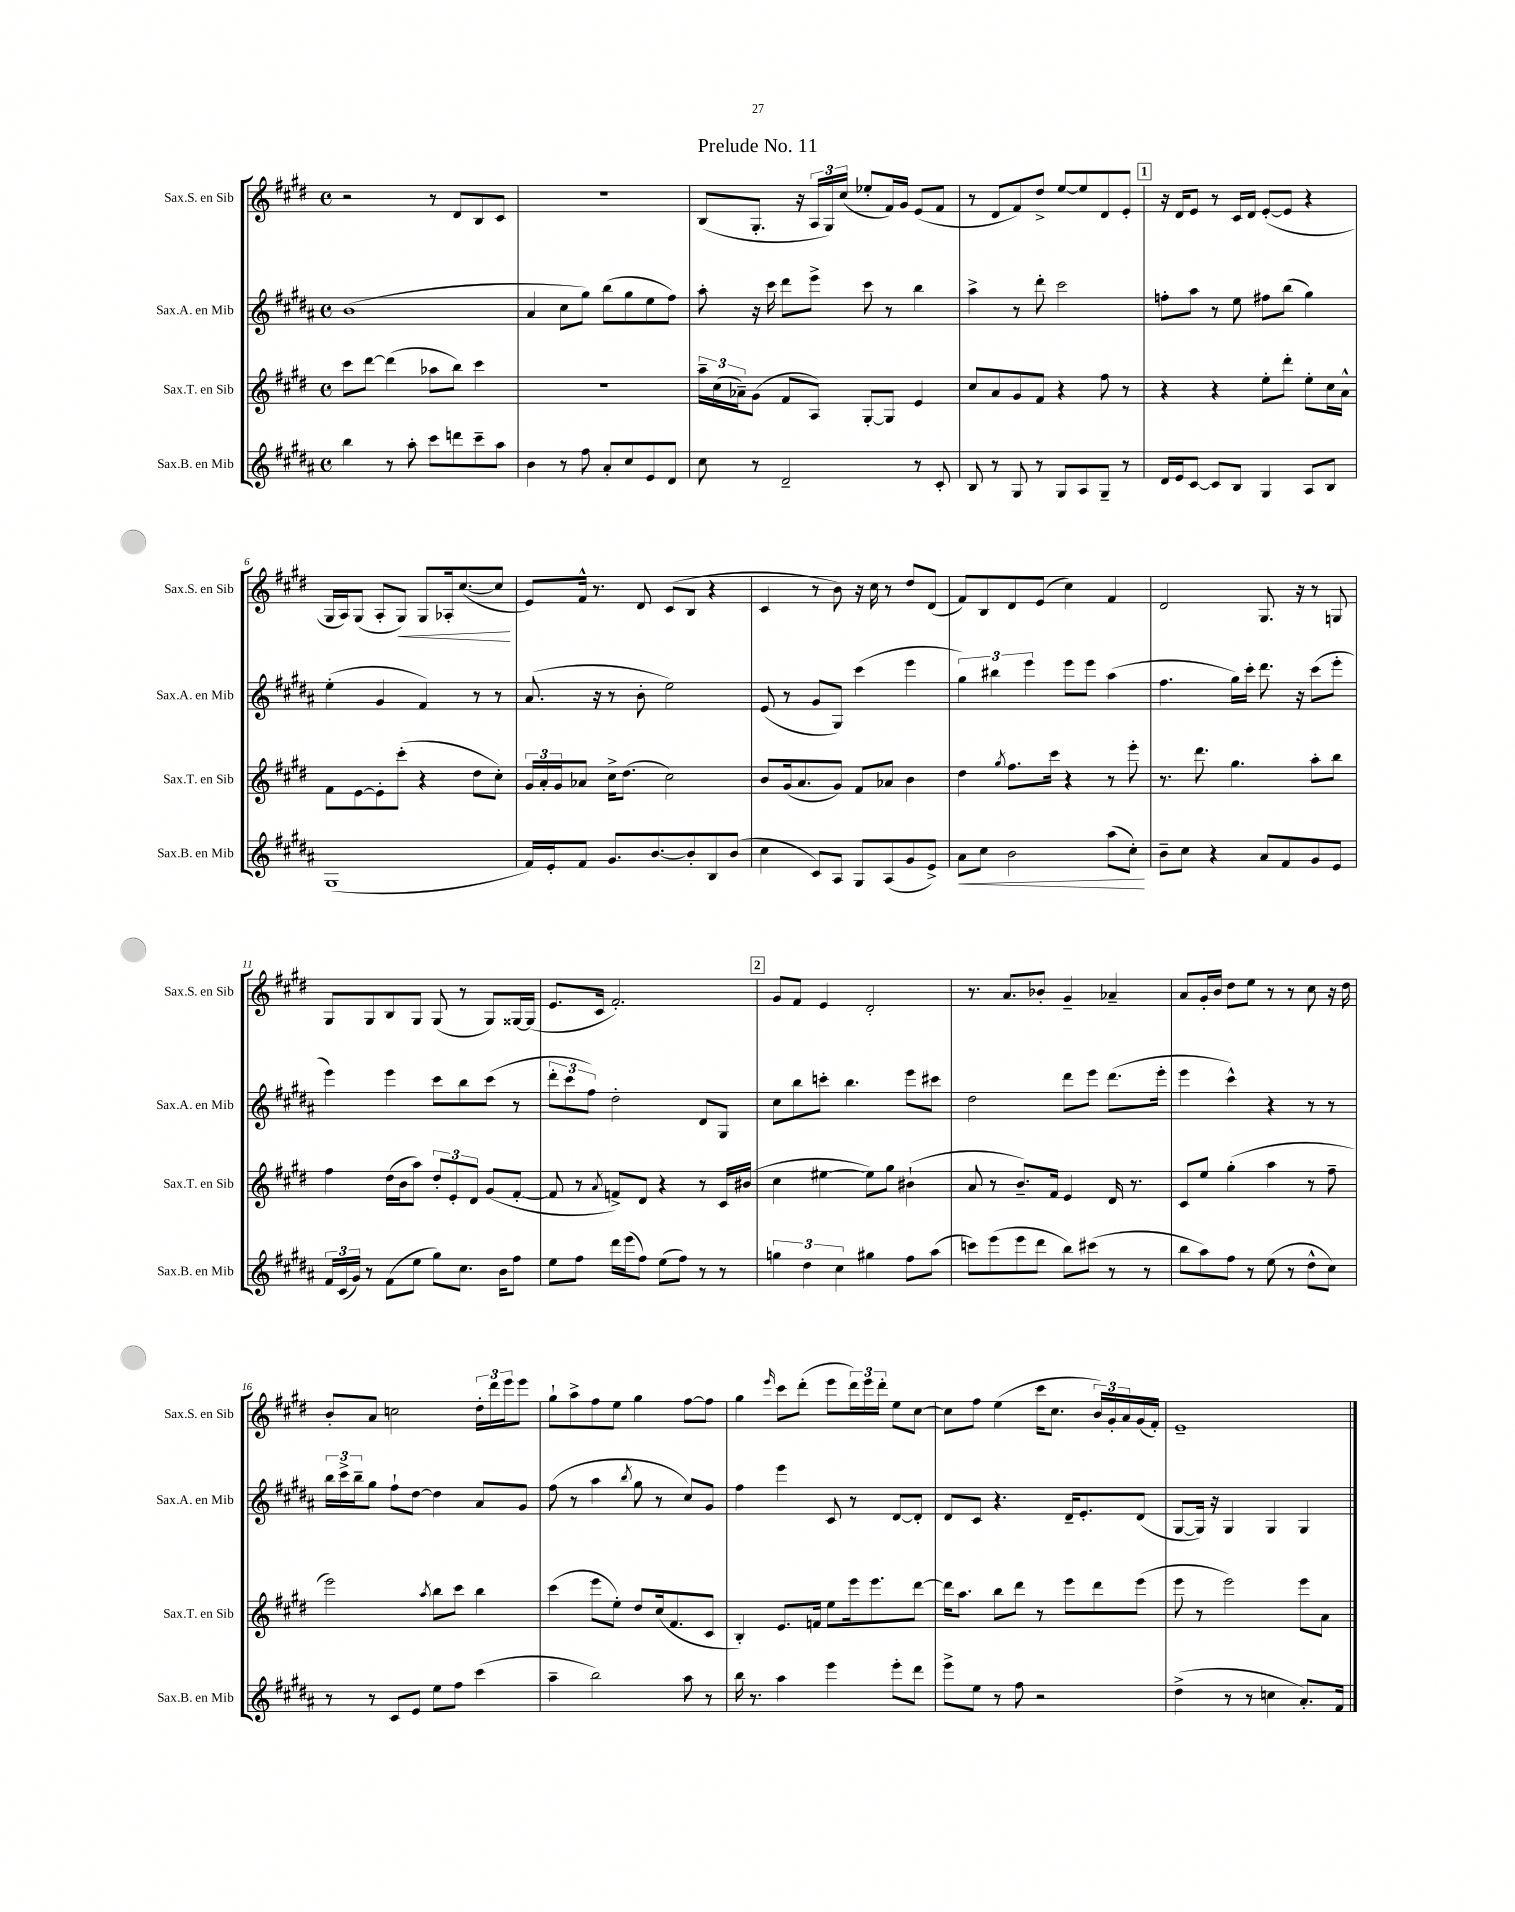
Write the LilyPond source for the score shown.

\header { title = "Prelude No. 11" }
<<
\new StaffGroup <<
\new Staff = "s0" \with { instrumentName = "Sax.S. en Sib" shortInstrumentName = "Sax.S. en Sib" } {
    \clef treble \key e \major \defaultTimeSignature \time 4/4
    r2 r8 dis'8 b8 cis'8 |
    r1 |
    b8( gis8.-. r16 \tuplet 3/2 { a16 gis16) cis''16( } ees''8-. fis'16) gis'16 e'8( fis'8 |
    r8 dis'8 fis'8) dis''8-> e''8~ e''8 dis'8 e'8-. |
    \mark \markup { \box "1" } r16 dis'16 e'8 r8 cis'16 dis'16 e'8~-.( e'8 r4 |
    gis16 a16) gis8( a8-. gis8\<) gis8 aes16-. cis''8.~( cis''8\! |
    e'8) fis'16-^ r8. dis'8 cis'8( b8 r4 |
    cis'4 r8 b'8) r16 cis''16 r8 dis''8 dis'8( |
    fis'8) b8 dis'8 e'8( cis''4) fis'4 |
    dis'2 gis8. r16 r8 g8 |
    gis8 gis8 b8 gis8 gis8( r8 gis8) gisis16~ gisis16( |
    e'8. cis'16 fis'2.-.) |
    \mark \markup { \box "2" } gis'8 fis'8 e'4 dis'2-. |
    r8. a'8. bes'8-. gis'4-- aes'4-- |
    a'8 gis'16-. b'16 dis''8 e''8 r8 r8 cis''8 r16 dis''16 |
    b'8-. a'8 c''2 \tuplet 3/2 { dis''16-. dis'''16 e'''16 } e'''8 |
    gis''8-! a''8-> fis''8 e''8 gis''4 fis''8~ fis''8 |
    gis''4 \grace { e'''16 } cis'''8 dis'''8-.( e'''8 \tuplet 3/2 { dis'''16) e'''16 dis'''16-. } e''8 cis''8~ |
    cis''8 fis''8 e''4( cis'''16 cis''8. \tuplet 3/2 { b'16) gis'16-. a'16 } gis'16( fis'16-.) |
    e'1-- \bar "|." |
}
\new Staff = "s1" \with { instrumentName = "Sax.A. en Mib" shortInstrumentName = "Sax.A. en Mib" } {
    \clef treble \key b \major \defaultTimeSignature \time 4/4
    b'1( |
    ais'4 cis''8 gis''8) b''8( gis''8 e''8 fis''8) |
    ais''8-. r16 cis'''16 dis'''8 e'''8-> cis'''8 r8 b''4 |
    ais''4-> r8 dis'''8-. cis'''2 |
    \mark \markup { \box "1" } f''8-. ais''8 r8 e''8 fis''8 b''8( gis''4) |
    e''4-.( gis'4 fis'4) r8 r8 |
    ais'8.( r16 r8 b'8-. e''2) |
    e'8( r8 gis'8 gis8) cis'''4( e'''4 |
    \tuplet 3/2 { gis''4) bis''4 e'''4 } e'''8 e'''8 ais''4( |
    fis''4. gis''16) cis'''16-. dis'''8. r16 cis'''8( e'''8-. |
    e'''4) e'''4 cis'''8 b''8 cis'''8( r8 |
    \tuplet 3/2 { dis'''8-. cis'''8 fis''8) } dis''2-. dis'8 gis8 |
    \mark \markup { \box "2" } cis''8 b''8 c'''8-. b''4. e'''8 cis'''8 |
    dis''2 dis'''8 e'''8 dis'''8.( e'''16-. |
    e'''4 cis'''4-^) r4 r8 r8 |
    \tuplet 3/2 { b''16 cis'''16-> b''16-- } gis''8 fis''8-! dis''8~ dis''4 ais'8 gis'8 |
    fis''8( r8 ais''4 \acciaccatura { b''8 } gis''8 r8 cis''8) gis'8 |
    fis''4 e'''4 cis'8 r8 dis'8~ dis'8-. |
    dis'8 cis'8 r4. dis'16-- e'8.-. dis'8( |
    gis8~ gis16) r16 gis4 gis4 gis4 \bar "|." |
}
\new Staff = "s2" \with { instrumentName = "Sax.T. en Sib" shortInstrumentName = "Sax.T. en Sib" } {
    \clef treble \key e \major \defaultTimeSignature \time 4/4
    cis'''8 dis'''8~ dis'''4( aes''8 b''8) cis'''4 |
    r1 |
    \tuplet 3/2 { a''16-- cis''16( aes'16--) } gis'8( fis'8 a8) gis8~-. gis8 e'4 |
    cis''8 a'8 gis'8 fis'8 r4 fis''8 r8 |
    \mark \markup { \box "1" } r4 r4 e''8-. dis'''8-. e''8-. cis''16 a'16-^ |
    fis'8 e'8~ e'8-. cis'''8-.( r4 dis''8 cis''8-.) |
    \tuplet 3/2 { gis'16 a'16-. gis'16 } aes'8 cis''16-> dis''8.( cis''2) |
    b'8 gis'16( a'8. gis'8) fis'8 aes'8 b'4 |
    dis''4 \acciaccatura { gis''8 } fis''8. cis'''16 r4 r8 e'''8-. |
    r8. dis'''8. gis''4. a''8-. b''8 |
    fis''4 dis''16( b'16 a''8) \tuplet 3/2 { dis''8-. e'8-. dis'8 } gis'8( fis'8~-. |
    fis'8 r8 \acciaccatura { a'8 } f'8->) dis'8 r4 r8 cis'16 bis'16( |
    \mark \markup { \box "2" } cis''4 eis''4~ eis''8) gis''8 bis'4-!( |
    a'8 r8 b'8.--) fis'16 e'4 dis'16 r8. |
    cis'8 e''8 gis''4-.( a''4 r8 fis''8-- |
    e'''2) \acciaccatura { a''8 } b''8 cis'''8 b''4 |
    cis'''4( e'''8 e''8-.) dis''8 cis''16( fis'8. cis'8 |
    b4-.) e'8. f'16 e''8 e'''16 e'''8. dis'''8~ |
    dis'''16 a''8. b''8 dis'''8 r8 e'''8 dis'''8 e'''8( |
    e'''8 r8 e'''2) e'''8 a'8 \bar "|." |
}
\new Staff = "s3" \with { instrumentName = "Sax.B. en Mib" shortInstrumentName = "Sax.B. en Mib" } {
    \clef treble \key b \major \defaultTimeSignature \time 4/4
    b''4 r8 ais''8-. cis'''8 d'''8 cis'''8-- ais''8 |
    b'4 r8 fis''8 ais'8-. cis''8 e'8 dis'8 |
    cis''8 r8 dis'2-- r8 cis'8-. |
    b8 r8 gis8 r8 gis8 ais8 gis8-- r8 |
    \mark \markup { \box "1" } dis'16 e'16 cis'8~ cis'8 b8 gis4 ais8 b8 |
    gis1( |
    fis'16) e'16-. fis'8 gis'8. b'8.~ b'8-. b8 b'8( |
    cis''4 cis'8) ais8 gis8 ais8( gis'8 e'8->) |
    ais'8\< cis''8 b'2 ais''8( cis''8-.\!) |
    b'8-- cis''8 r4 ais'8 fis'8 gis'8 e'8 |
    \tuplet 3/2 { fis'16 cis'16( gis'16) } r8 fis'8( e''8 gis''8) cis''8. b'16 fis''8 |
    e''8 fis''8 dis'''16 e'''16( fis''8) e''8( fis''8) r8 r8 |
    \mark \markup { \box "2" } \tuplet 3/2 { g''4 dis''4 cis''4 } gis''4 fis''8 ais''8( |
    c'''8) e'''8( e'''8 dis'''8 b''8) cis'''8( r8 r8 |
    b''8 ais''8) fis''8 r8 e''8( r8 dis''8-^ cis''8) |
    r8 r8 cis'8 e'8 e''8 fis''8 cis'''4( |
    ais''4-- b''2) ais''8 r8 |
    b''16 r8. ais''4 e'''4 e'''8-. dis'''8 |
    e'''8-> e''8 r8 fis''8 r2 |
    dis''4->( r8 r8 c''4 ais'8.-.) fis'16 \bar "|." |
}
>>
>>
